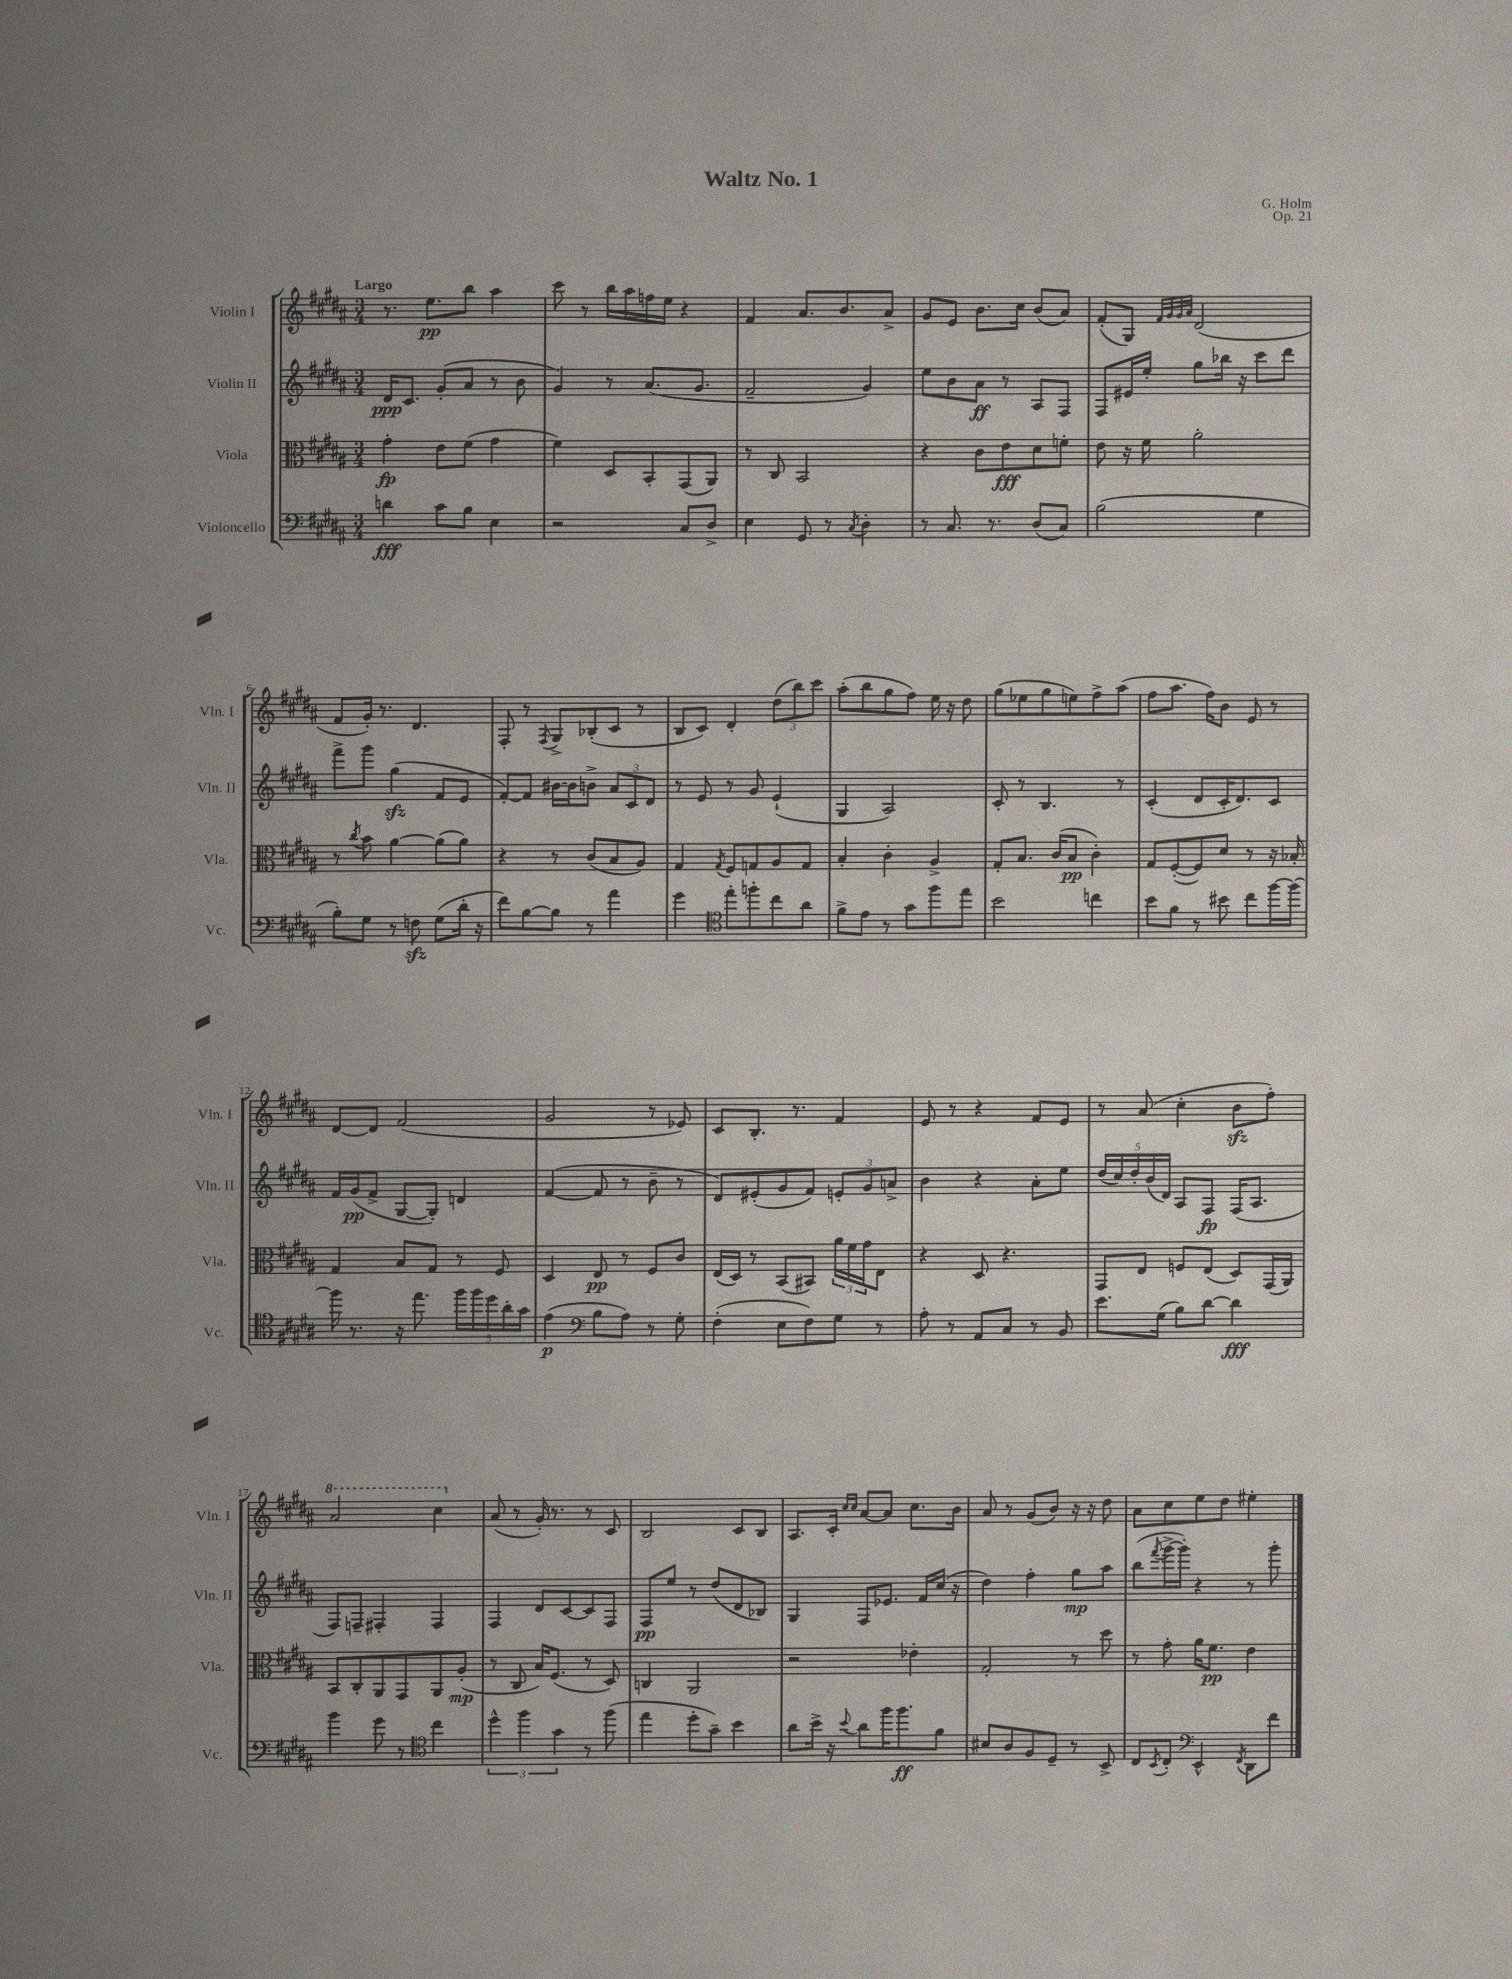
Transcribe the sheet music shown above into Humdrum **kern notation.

**kern	**dynam	**kern	**dynam	**kern	**dynam	**kern	**dynam
*part4	*part4	*part3	*part3	*part2	*part2	*part1	*part1
*staff4	*staff4	*staff3	*staff3	*staff2	*staff2	*staff1	*staff1
*I"Violoncello	*	*I"Viola	*	*I"Violin II	*	*I"Violin I	*
*I'Vc.	*	*I'Vla.	*	*I'Vln. II	*	*I'Vln. I	*
*clefF4	*	*clefC3	*	*clefG2	*	*clefG2	*
*k[f#c#g#d#a#]	*	*k[f#c#g#d#a#]	*	*k[f#c#g#d#a#]	*	*k[f#c#g#d#a#]	*
*M3/4	*	*M3/4	*	*M3/4	*	*M3/4	*
=1	=1	=1	=1	=1	=1	=1	=1
!	!	!	!	!	!	!LO:TX:a:B:t=Largo	!
4dn\	fff	4g#'\	fp	16d#/KL	ppp	8.r	.
.	.	.	.	8.c#/J	.	.	.
.	.	.	.	.	.	8.ee\L	pp
8c#\L	.	8e\L	.	(8g#'/L	.	.	.
8B\J	.	(8f#\J	.	8a#/J	.	8bb\J	.
4E\	.	4g#\	.	8r	.	4aa#\	.
.	.	.	.	8b\	.	.	.
=2	=2	=2	=2	=2	=2	=2	=2
2r	.	4f#\)	.	4g#/)	.	8ccc#\	.
.	.	.	.	.	.	8r	.
.	.	8D#/L	.	8r	.	16bb\LL	.
.	.	.	.	.	.	16aa#\	.
.	.	8BB'/	.	(8.a#/L	.	16ffn\	.
.	.	.	.	.	.	16ee\JJ	.
8C#/L	.	(8GG#/	.	.	.	4r	.
.	.	.	.	8.g#/J	.	.	.
8D#^/J	.	8AA#/J)	.	.	.	.	.
=3	=3	=3	=3	=3	=3	=3	=3
4E\	.	8r	.	2f#~/	.	4f#/	.
.	.	8C#/	.	.	.	.	.
8GG#/	.	2BB/	.	.	.	8.a#/L	.
8r	.	.	.	.	.	.	.
.	.	.	.	.	.	8.b/	.
8qC#/	.	.	.	.	.	.	.
4D#'\	.	.	.	4g#/)	.	.	.
.	.	.	.	.	.	8a#^/J	.
=4	=4	=4	=4	=4	=4	=4	=4
8r	.	4r	.	8ee\L	.	8g#/L	.
8.C#/	.	.	.	8b\	.	8e/J	.
.	.	8c#\L	.	8a#\J	ff	8.b\L	.
8.r	.	.	.	.	.	.	.
.	.	8e\	fff	8r	.	.	.
.	.	.	.	.	.	16cc#\Jk	.
(8D#/L	.	8d#\	.	8A#/L	.	(8b/L	.
8C#/J)	.	8fn'\J	.	8F#/J	.	8a#/J)	.
=5	=5	=5	=5	=5	=5	=5	=5
(2B\	.	8e\	.	8F#/L	.	(8f#'/L	.
.	.	16r	.	16e#X/L	.	8G#/J)	.
.	.	16f#\	.	16ee'/JJ	.	.	.
.	.	.	.	.	.	32qqf#/LLL	.
.	.	.	.	.	.	32qqg#/	.
.	.	.	.	.	.	32qqg#/	.
.	.	.	.	.	.	32qqa#/JJJ	.
.	.	2a#'\	.	8gg#\L	.	(2d#/	.
.	.	.	.	16bb-X\Jk	.	.	.
.	.	.	.	16r	.	.	.
4G#\	.	.	.	8ccc#\L	.	.	.
.	.	.	.	8ddd#\J	.	.	.
!!LO:LB:g=z
=6	=6	=6	=6	=6	=6	=6	=6
8B'\L)	.	8r	.	8fff#^\L	.	8f#/L	.
.	.	8qcc#/	.	.	.	.	.
8G#\J	.	8b\	.	8ggg#\J	.	16g#'/Jk)	.
.	.	.	.	.	.	8.r	.
8r	.	[4a#\	.	(4gg#zz\	.	.	.
8Fnzz\	.	.	.	.	.	4.d#/	.
(8G#\L	.	(8a#\L]	.	8f#/L	.	.	.
16d#'\Jk	.	8a#\J)	.	8e/J	.	.	.
16r	.	.	.	.	.	.	.
=7	=7	=7	=7	=7	=7	=7	=7
8f#\L)	.	4r	.	[8f#'/L)	.	8F#'/	.
[8B\	.	.	.	8f#/J]	.	8r	.
.	.	.	.	.	.	8qF#/	.
8B\J]	.	8r	.	[16b#X\LL	.	8G#^/L	.
.	.	.	.	16b#\J]	.	.	.
8r	.	(8c#/L	.	8bn^\J	.	(8B-X'/	.
4a#\	.	8B/	.	12a#/L	.	8c#/J	.
.	.	.	.	12c#/	.	.	.
.	.	8A#/J)	.	.	.	8r	.
.	.	.	.	12d#/J	.	.	.
=8	=8	=8	=8	=8	=8	=8	=8
4g#\	.	4G#/	.	8r	.	8B/L	.
.	.	.	.	8e/	.	8c#/J)	.
*clefC4	*	*	*	*	*	*	*
.	.	8qG#/	.	.	.	.	.
8ee'\L	.	8F#/L	.	8r	.	4d#'/	.
8ffn'\	.	8Gn/	.	8g#/	.	.	.
8cc#\	.	8A#/	.	(4e`/	.	(12dd#\L	.
.	.	.	.	.	.	12bb\)	.
8a#\J	.	8G/J	.	.	.	.	.
.	.	.	.	.	.	12ccc#\J	.
=9	=9	=9	=9	=9	=9	=9	=9
8f#^\L	.	4B'/	.	4G#/	.	(8aa#'\L	.
8e\J	.	.	.	.	.	8bb\	.
8r	.	4c#'\	.	2A#/)	.	8gg#\	.
8g#\L	.	.	.	.	.	8ff#\J)	.
8ff#\	.	4A#^/	.	.	.	16ee\	.
.	.	.	.	.	.	16r	.
8ee\J	.	.	.	.	.	8dd#\	.
=10	=10	=10	=10	=10	=10	=10	=10
2b\	.	8G#'/L	.	8c#'/	.	(8gg#\L	.
.	.	8.B/J	.	8r	.	8ee-X\	.
.	.	.	.	4.B/	.	8gg#\	.
.	.	(16c#/KL	.	.	.	.	.
.	.	8B/J	pp	.	.	8een\)	.
4ccn\	.	4c#'\)	.	.	.	8ff#^\	.
.	.	.	.	8r	.	(8aa#\J	.
=11	=11	=11	=11	=11	=11	=11	=11
8b\L	.	8G#/L	.	(4c#'/	.	8ff#\L	.
8f#\J	.	([8F#'/	.	.	.	8.aa#\J	.
8r	.	8F#/])	.	8d#/L	.	.	.
.	.	.	.	.	.	16ff#\KL)	.
8b#X\	.	8d#/J	.	16c#'/K	.	8b\J	.
.	.	.	.	8.d#/)	.	.	.
8cc#\L	.	8r	.	.	.	8e/	.
[16ff#\L	.	16r	.	8c#/J	.	8r	.
16ff#\JJ_	.	16B-X'/	.	.	.	.	.
!!LO:LB:g=z
=12	=12	=12	=12	=12	=12	=12	=12
16ff#\]	.	4G#/	.	16f#/LL	.	[8d#/L	.
8.r	.	.	.	(16g#/J	pp	.	.
.	.	.	.	8f#^/J	.	8d#/J]	.
16r	.	8B/L	.	[8G#/L	.	(2f#/	.
8.ee\	.	.	.	.	.	.	.
.	.	8G#/J	.	8G#'/J])	.	.	.
20ff#\LL	.	8r	.	4dn/	.	.	.
20ff#\	.	.	.	.	.	.	.
20dd#\	.	.	.	.	.	.	.
.	.	8F#/	.	.	.	.	.
20a#'\	.	.	.	.	.	.	.
20g#\JJ	.	.	.	.	.	.	.
=13	=13	=13	=13	=13	=13	=13	=13
(4e\	p	4D#/	.	([4f#/	.	2g#/	.
*clefF4	*	*	*	*	*	*	*
8B\L	.	8E/	pp	8f#/]	.	.	.
8A#\J)	.	8r	.	8r	.	.	.
8r	.	8F#/L	.	8b~\	.	8r	.
8G#'\	.	8c#/J	.	8r	.	8e-X/)	.
=14	=14	=14	=14	=14	=14	=14	=14
(4F#'\	.	(16E/LL	.	8d#/L)	.	8c#/L	.
.	.	16D#/JJ)	.	.	.	.	.
.	.	8r	.	(8e#X'/	.	8.B'/J	.
8E\L	.	(8BB/L	.	8g#/	.	.	.
.	.	.	.	.	.	8.r	.
8F#\)	.	8BB#X/J)	.	8f#/J)	.	.	.
8G#\J	.	24a#\LL	.	12en'/L	.	4f#/	.
.	.	24f#\	.	.	.	.	.
.	.	24g#\J	.	12g#/	.	.	.
8r	.	8E\J	.	.	.	.	.
.	.	.	.	12an^/J	.	.	.
=15	=15	=15	=15	=15	=15	=15	=15
8A#'\	.	4r	.	4b\	.	8e/	.
8r	.	.	.	.	.	8r	.
8AA#/L	.	8D#/	.	4r	.	4r	.
8C#/J	.	4.r	.	.	.	.	.
8r	.	.	.	8a#'\L	.	8f#/L	.
8BB/	.	.	.	8ee\J	.	8e/J	.
=16	=16	=16	=16	=16	=16	=16	=16
8.e\L	.	8GG#/L	.	(20dd#/LL	.	8r	.
.	.	.	.	20cc#/)	.	.	.
.	.	.	.	20dd#'/	.	.	.
.	.	8E/J	.	.	.	(8a#/	.
.	.	.	.	(20b/	.	.	.
(16G#\Jk	.	.	.	.	.	.	.
.	.	.	.	20d#/JJ)	.	.	.
8B\L)	.	8Fn/L	.	8A#/L	.	4cc#'\	.
[8d#\J	.	(8E/J	.	8F#/J	fp	.	.
4d#\]	fff	8D#/L)	.	(16F#/KL	.	8bzz\L	.
.	.	.	.	8.A#/J	.	.	.
.	.	(16GG#/L	.	.	.	8ff#'\J)	.
.	.	16AA#/JJ)	.	.	.	.	.
!!LO:LB:g=z
=17	=17	=17	=17	=17	=17	=17	=17
*	*	*	*	*	*	*8va	*
4b\	.	8BB/L	.	8F#/L)	.	2aa#/	.
.	.	8C#'/	.	8Fn~/J	.	.	.
8g#\	.	8AA#/	.	4F#X'/	.	.	.
8r	.	8GG#/	.	.	.	.	.
*clefC4	*	*	*	*	*	*	*
4cc#\	.	8AA#/	.	4F#/	.	4ccc#\	.
.	.	(8A#'/J	mp	.	.	.	.
=18	=18	=18	=18	=18	=18	=18	=18
*	*	*	*	*	*	*X8va	*
6dd#^^\	.	8r	.	4F#/	.	(8a#/	.
.	.	8C#/	.	.	.	8r	.
6ff#\	.	.	.	.	.	.	.
.	.	16B/KL)	.	8d#/L	.	16g#'/)	.
.	.	(8.F#/J	.	.	.	8.r	.
6g#\	.	.	.	.	.	.	.
.	.	.	.	[8c#/	.	.	.
8r	.	8r	.	8c#/]	.	8r	.
(8ff#\	.	8D#/)	.	8F#/J	.	8c#/	.
=19	=19	=19	=19	=19	=19	=19	=19
4ee\	.	4Cn/	.	8F#/L	pp	2B/	.
.	.	.	.	8ee/J	.	.	.
8dd#'\L	.	2AA#/	.	8r	.	.	.
8g#~\J)	.	.	.	(8dd#/L	.	.	.
4b\	.	.	.	8d#/	.	8c#/L	.
.	.	.	.	8B-X/J)	.	8B/J	.
=20	=20	=20	=20	=20	=20	=20	=20
8a#\L	.	2r	.	4G#/	.	8.A#/L	.
16b^\Jk	.	.	.	.	.	.	.
16r	.	.	.	.	.	16c#'/Jk	.
.	.	.	.	.	.	16qqcc#/LL	.
8qqb/	.	.	.	.	.	16qqcc#/JJ	.
8a#\L	.	.	.	8F#/L	.	[8a#/L	.
16ff#\K	.	.	.	8.e-X/J	.	8a#/J]	.
8.ff#\	ff	.	.	.	.	.	.
.	.	4e-X'\	.	.	.	8.cc#\L	.
.	.	.	.	16f#/LL	.	.	.
8f#\J	.	.	.	(16cc#/JJ	.	.	.
.	.	.	.	16r	.	16b\Jk	.
=21	=21	=21	=21	=21	=21	=21	=21
8B#X/L	.	2G#'/	.	4dd#\)	.	8a#/	.
8A#/	.	.	.	.	.	8r	.
8F#/	.	.	.	4ff#'\	.	(8g#/L	.
8D#~/J	.	.	.	.	.	8b/J)	.
8r	.	8r	.	8gg#\L	mp	16r	.
.	.	.	.	.	.	16r	.
8BB^/	.	8dd#\	.	8aa#\J	.	8dd#\	.
=22	=22	=22	=22	=22	=22	=22	=22
8C#/L	.	8r	.	(8bb\L	.	8a#\L	.
8qBB/	.	.	.	8qfff#/	.	.	.
8C#'/J	.	8g#'\	.	[16ggg#^\L	.	8cc#\	.
.	.	.	.	16ggg#'\JJ])	.	.	.
*clefF4	*	*	*	*	*	*	*
4EE^^/	.	16a#\KL	.	4r	.	8ee\	.
.	.	8.f#\J	pp	.	.	.	.
.	.	.	.	.	.	8dd#\J	.
8qFF#/	.	.	.	.	.	.	.
8DD#\L	.	4e\	.	8r	.	4ee#X'\	.
8f#\J	.	.	.	8ggg#'\	.	.	.
==	==	==	==	==	==	==	==
*-	*-	*-	*-	*-	*-	*-	*-
